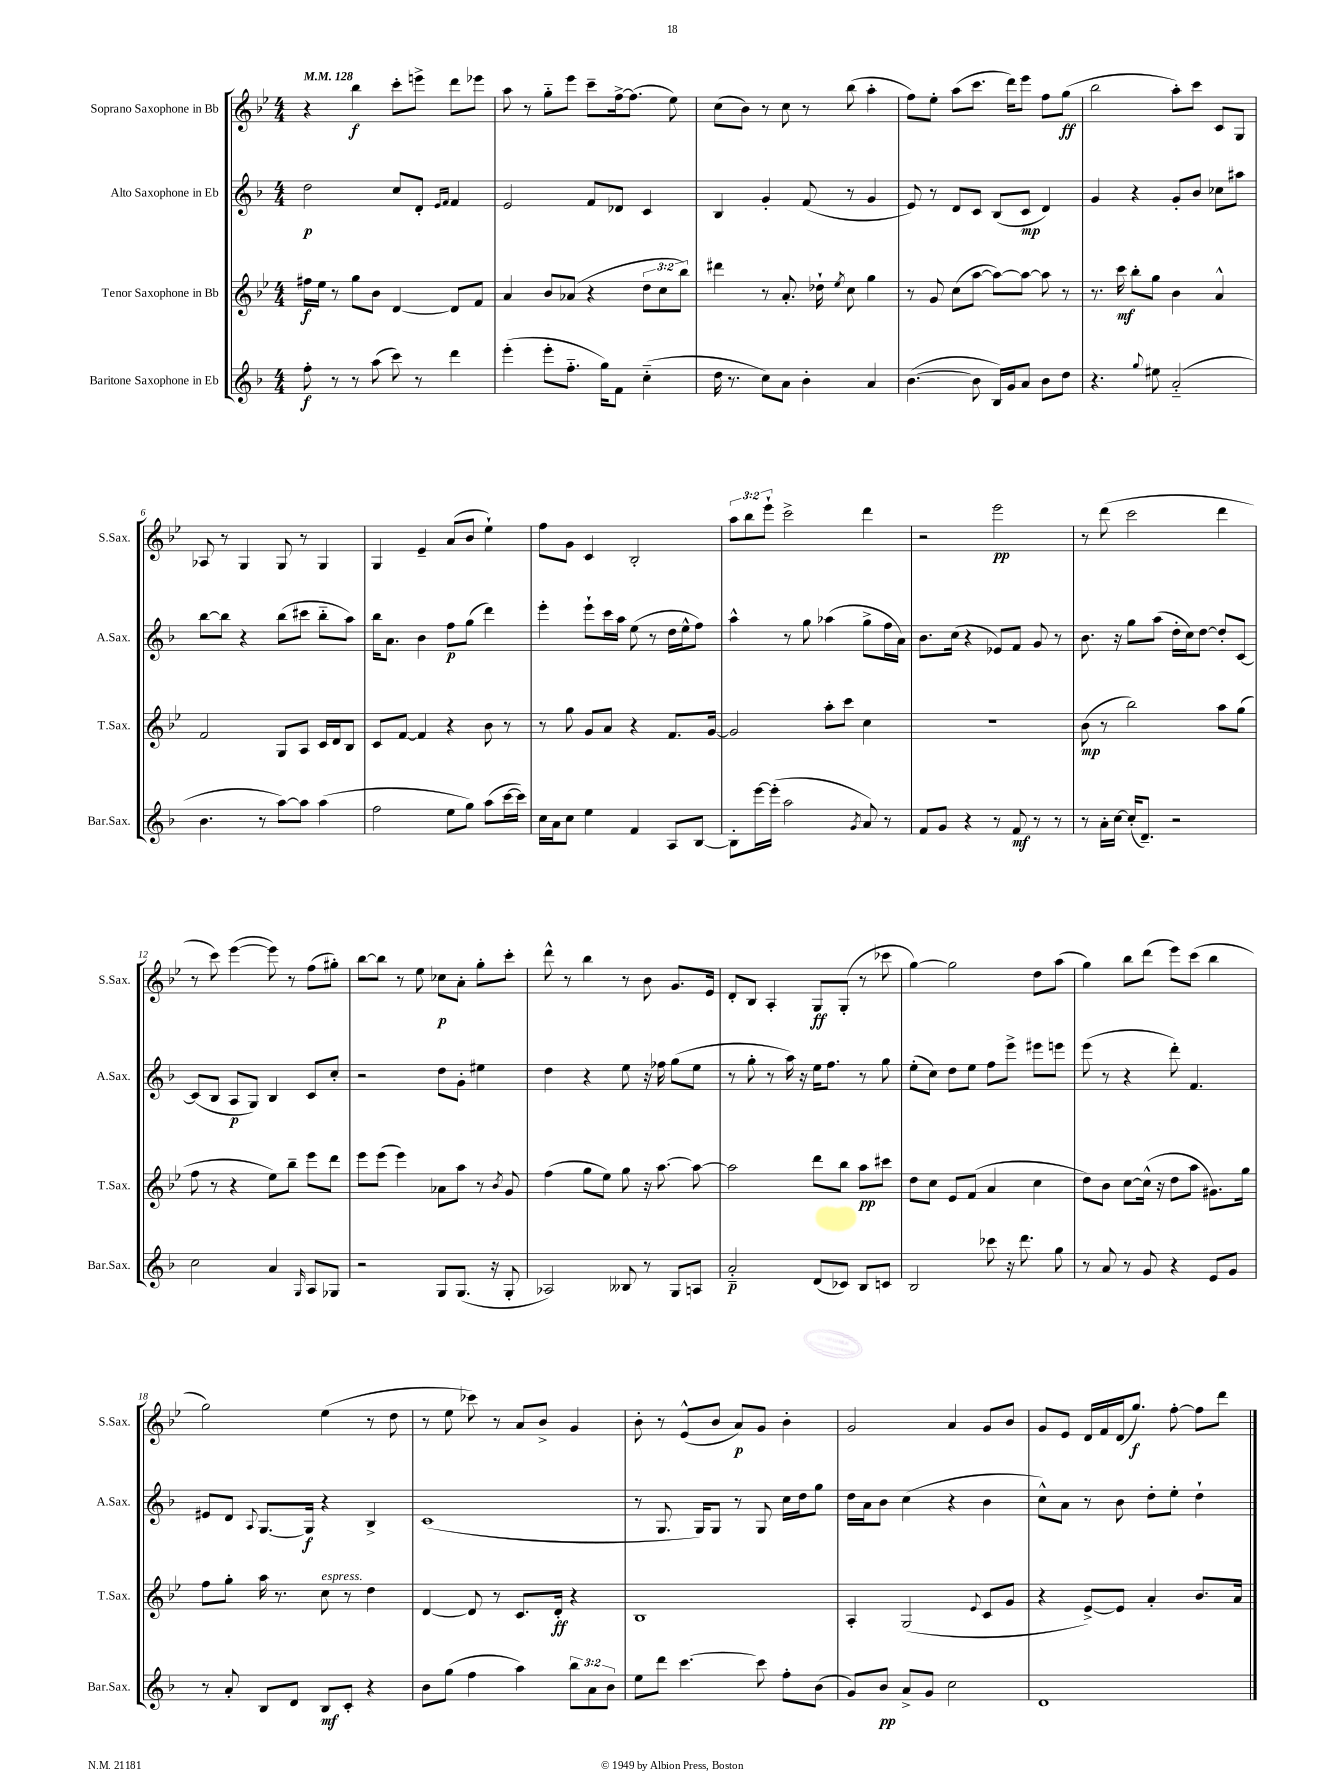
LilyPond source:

<<
\new StaffGroup <<
\new Staff = "s0" \with { instrumentName = "Soprano Saxophone in Bb" shortInstrumentName = "S.Sax." } {
    \clef treble \key bes \major \numericTimeSignature \time 4/4 \override Staff.TupletNumber.text = #tuplet-number::calc-fraction-text \tempo 4 = 128
    \autoBeamOff r4 bes''4\f c'''8[-. e'''8]-> d'''8[ ees'''8] |
    a''8 r8 g''8[-_ ees'''8] c'''8[-- f''16~-> f''8.]( ees''8) |
    c''8[( bes'8]) r8 c''8 r8 bes''8( a''4-. |
    f''8[) ees''8]-. a''8[( c'''8.] d'''16[) ees'''8] f''8[ g''8]\ff( |
    bes''2 a''8[-.) c'''8] c'8[ g8] |
    aes8 r8 g4 g8 r8 g4 |
    g4 ees'4-- a'8[( bes'8] ees''4-!) |
    f''8[ g'8] c'4 bes2-. |
    \tuplet 3/2 { a''8[ bes''8 ees'''8]-! } c'''2-> d'''4 |
    r2 ees'''2\pp |
    r8 d'''8( c'''2 d'''4 |
    r8 c'''8) ees'''4~( ees'''8) r8 f''8[( gis''8]-.) |
    bes''8[~ bes''8] r8 ees''8 ces''8[\p a'8]-. g''8[-. c'''8]-. |
    d'''8-^ r8 bes''4 r8 bes'8 g'8.[ ees'16] |
    d'8[-. bes8] a4-. g8[\ff g8]-.( r8 ces'''8 |
    g''4~) g''2 d''8[ a''8]( |
    g''4) bes''8[ d'''8]( ees'''8[) c'''8]( bes''4 |
    g''2) ees''4( r8 d''8 |
    r8 ees''8 ces'''8) r8 a'8[ bes'8]-> g'4 |
    bes'8-. r8 ees'8[-^( bes'8] a'8[\p) g'8] bes'4-. |
    g'2 a'4 g'8[ bes'8] |
    g'8[ ees'8] d'16[ f'16 d'16( g''8.]\f) f''8~-. f''8[ d'''8] \bar "|." |
}
\new Staff = "s1" \with { instrumentName = "Alto Saxophone in Eb" shortInstrumentName = "A.Sax." } {
    \clef treble \key f \major \numericTimeSignature \time 4/4
    \autoBeamOff d''2\p c''8[ d'8]-. \grace { e'16[ f'16] } f'4 |
    e'2 f'8[ des'8] c'4 |
    bes4 g'4-. f'8( r8 g'4 |
    e'8) r8 d'8[ c'8] bes8[( c'8]\mp d'4) |
    g'4 r4 g'8[-. bes'8] ces''8[ ais''8] |
    bes''8[~ bes''8] r4 bes''8[( cis'''8] bes''8[-_ a''8]) |
    bes''16[ a'8.] bes'4 f''8[\p g''8]( d'''4) |
    e'''4-. e'''8[-! c'''16 a''16] e''8( r8 d''16[ e''16-^ f''8]) |
    a''4-^ r8 g''8 aes''4( g''8[-> f''16 a'16]) |
    bes'8.[ c''16]( r4 ees'8[) f'8] g'8 r8 |
    bes'8. r16 g''8[ a''8]( d''16[-. c''16) d''8]~ d''8[-. c'8]~ |
    c'8[( bes8] a8[\p g8]) bes4 c'8[ c''8]-. |
    r2 d''8[ g'8]-. eis''4 |
    d''4 r4 e''8 r16 fes''16 g''8[( e''8] |
    r8 g''8-. r8 a''16) r16 e''16[ f''8.] r8 g''8 |
    e''8[-.( c''8]) d''8[ e''8] f''8[ e'''8]-> eis'''8[ e'''8] |
    e'''8( r8 r4 d'''8-.) f'4. |
    eis'8[ d'8] \appoggiatura { a8 } g8.[~ g16]\f r4 bes4-> |
    c'1( |
    r8 g8. g16[) g8] r8 g8 c''16[ d''16 g''8] |
    d''16[ a'16 bes'8] c''4( r4 bes'4 |
    c''8[-^) a'8] r8 bes'8 d''8[-. e''8]-. d''4-! \bar "|." |
}
\new Staff = "s2" \with { instrumentName = "Tenor Saxophone in Bb" shortInstrumentName = "T.Sax." } {
    \clef treble \key bes \major \numericTimeSignature \time 4/4 \override Staff.TupletNumber.text = #tuplet-number::calc-fraction-text
    \autoBeamOff fis''16[\f ees''16] r8 g''8[ bes'8] d'4~ d'8[ f'8] |
    a'4 bes'8[ aes'8]( r4 \tuplet 3/2 { d''8[ c''8 bes''8]) } |
    dis'''4 r8 a'8.-. des''16-! \acciaccatura { ees''8 } c''8 g''4 |
    r8 g'8 c''8[( a''8]~ a''8[~) a''8]~ a''8 r8 |
    r8. c'''16\mf bes''8[-. g''8] bes'4 a'4-^ |
    f'2 g8[ a8] c'16[ d'16 bes8] |
    c'8[ f'8]~ f'4 r4 bes'8 r8 |
    r8 g''8 g'8[ a'8] r4 f'8.[ g'16]~ |
    g'2 a''8[-. c'''8] c''4 |
    R1 |
    bes'8\mp( r8 bes''2) a''8[ g''8]( |
    f''8 r8 r4 ees''8[) bes''8]-- ees'''8[ d'''8] |
    ees'''8[ ees'''8]( ees'''4) aes'8[ a''8] r8 \acciaccatura { bes'8 } g'8 |
    f''4( g''8[ ees''8]) g''8 r16 a''8.~ a''8~ |
    a''2 d'''8[ bes''8] a''8[\pp cis'''8] |
    d''8[ c''8] ees'8[ f'8]( a'4 c''4 |
    d''8[) bes'8] c''8[~ c''16]-^( r16 d''8[ a''8] gis'8.[) g''16] |
    f''8[ g''8]-. a''16 r8. c''8^\markup { \italic "espress." } r8 d''4 |
    d'4~ d'8 r8 c'8.[ d'16]-.\ff r4 |
    bes1 |
    a4-. g2( \appoggiatura { ees'8 } c'8[ g'8] |
    r4 ees'8[~->) ees'8] a'4-. bes'8.[ a'16] \bar "|." |
}
\new Staff = "s3" \with { instrumentName = "Baritone Saxophone in Eb" shortInstrumentName = "Bar.Sax." } {
    \clef treble \key f \major \numericTimeSignature \time 4/4 \override Staff.TupletNumber.text = #tuplet-number::calc-fraction-text
    \autoBeamOff f''8-.\f r8 r8 a''8( c'''8) r8 d'''4 |
    e'''4-.( e'''8[-. f''8.]-_ g''16[) f'8] c''4-_( |
    d''16 r8. c''8[) a'8] bes'4-. a'4 |
    bes'4.~( bes'8 bes16[) g'16 a'8] bes'8[ d''8] |
    r4. \appoggiatura { g''8 } eis''8 a'2-_( |
    bes'4. r8 a''8[~) a''8] a''4( |
    f''2 e''8[ g''8]) a''8[( c'''16~ c'''16]) |
    c''16[ a'16 c''8] e''4 f'4 a8[ bes8]~ |
    bes8[-. e'''16~ e'''16]-.( a''2 \acciaccatura { g'8 } a'8) r8 |
    f'8[ g'8] r4 r8 f'8\mf r8 r8 |
    r8 a'16[-. c''16]~ c''16[-.( d'8.]--) r2 |
    c''2 a'4 \grace { g16 } a8[ ges8] |
    r2 g8[ g8.]( r16 g8-. |
    aes2) beses8 r8 g8[ a8] |
    a'2-_\p d'8[( ces'8]) bes8[ c'8] |
    bes2 ces'''8 r16 d'''8. g''8 |
    r8 a'8 r8 g'8 r4 e'8[ g'8] |
    r8 a'8-. bes8[ d'8] bes8[\mf c'8]-. r4 |
    bes'8[ g''8]( f''4 a''4) \tuplet 3/2 { bes''8[ a'8 bes'8] } |
    e''8[ d'''8] c'''4.~ c'''8 f''8[-. bes'8]( |
    g'8[) bes'8]\pp a'8[-> g'8] c''2 |
    d'1 \bar "|." |
}
>>
>>
